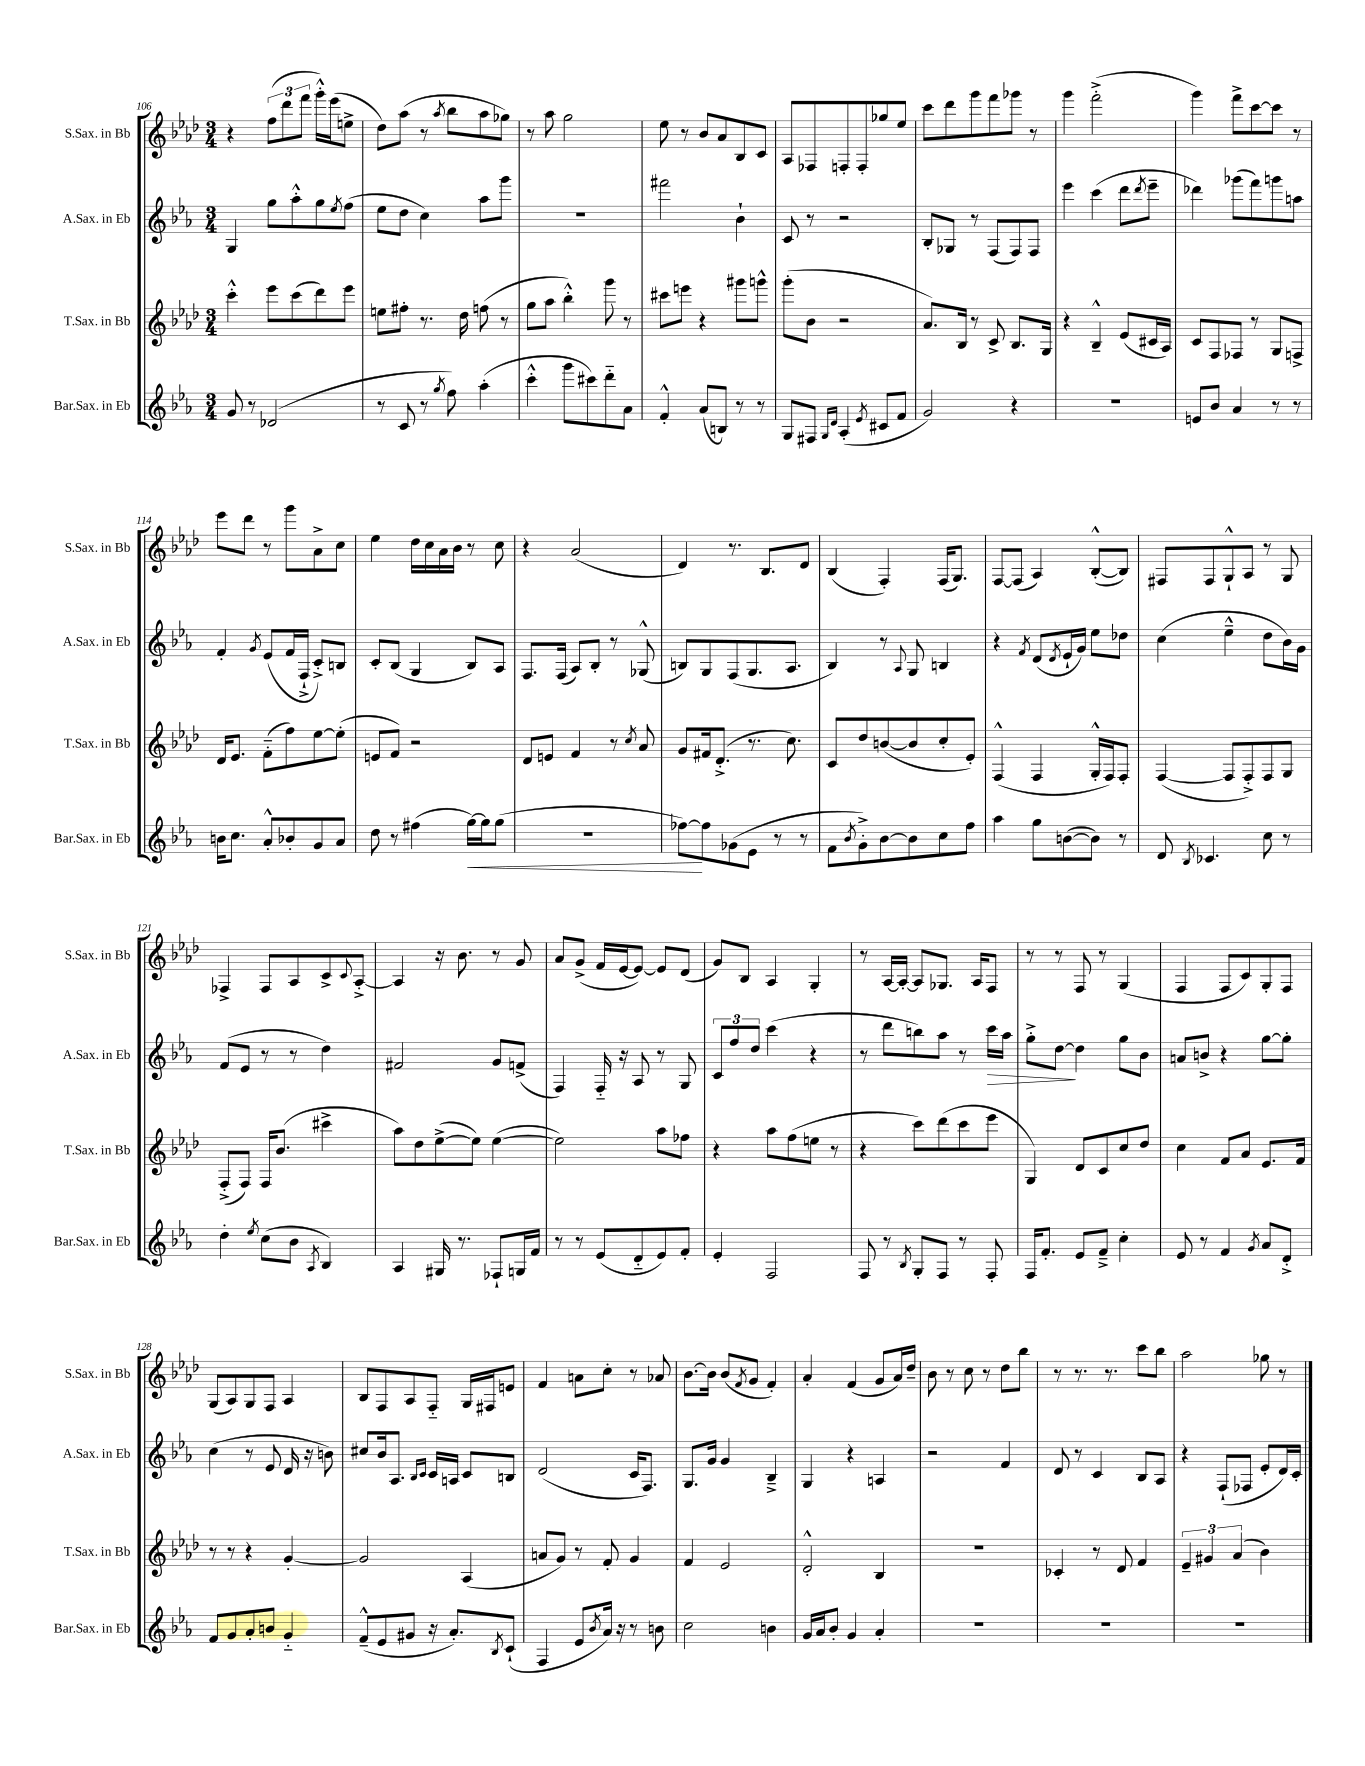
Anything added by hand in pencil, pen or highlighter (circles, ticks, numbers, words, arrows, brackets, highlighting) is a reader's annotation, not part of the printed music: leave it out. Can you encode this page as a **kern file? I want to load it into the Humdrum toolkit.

**kern	**dynam	**kern	**kern	**dynam	**kern
*part4	*part4	*part3	*part2	*part2	*part1
*staff4	*staff4	*staff3	*staff2	*staff2	*staff1
*I"Bar.Sax. in Eb	*	*I"T.Sax. in Bb	*I"A.Sax. in Eb	*	*I"S.Sax. in Bb
*I'Bar.Sax. in Eb	*	*I'T.Sax. in Bb	*I'A.Sax. in Eb	*	*I'S.Sax. in Bb
*clefG2	*	*clefG2	*clefG2	*	*clefG2
*k[b-e-a-]	*	*k[b-e-a-d-]	*k[b-e-a-]	*	*k[b-e-a-d-]
*M3/4	*	*M3/4	*M3/4	*	*M3/4
=106	=106	=106	=106	=106	=106
8g/	.	4ccc'^^\	4G/	.	4r
8r	.	.	.	.	.
(2d-X/	.	8eee-\L	8gg\L	.	(12ff\L
.	.	.	.	.	12ddd-\
.	.	(8ccc\	8aa-'^^\	.	.
.	.	.	.	.	12fff\J
.	.	8ddd-\)	8gg\	.	16ggg'^^\LL)
.	.	.	.	.	(16eee-\J
.	.	.	8qee-/	.	.
.	.	8eee-\J	(8ff\J	.	8een^\J
=107	=107	=107	=107	=107	=107
8r	.	8een\L	8ee-\L	.	8dd-\L)
8c/	.	8ff#X'\J	8dd\J	.	(8aa-\J
8r	.	8.r	4cc\)	.	8r
8qgg/	.	.	.	.	8qaa-/
8ff\)	.	.	.	.	8bb-\L
.	.	16dd-\	.	.	.
(4aa-'\	.	(8ffn\	8aa-\L	.	8aa-\
.	.	8r	8ggg\J	.	8gg-X\J)
=108	=108	=108	=108	=108	=108
4ccc'^^\	.	8gg\L	2.r	.	8r
.	.	8aa-\J	.	.	8aa-\
8ggg\L	.	4bb-'^^\)	.	.	2gg\
8ccc#X\)	.	.	.	.	.
8ddd\	.	8ggg\	.	.	.
8a-\J	.	8r	.	.	.
=109	=109	=109	=109	=109	=109
4f'^^/	.	8ccc#X\L	2fff#X\	.	8ee-\
.	.	8eeen\J	.	.	8r
(8a-/L	.	4r	.	.	8b-/L
8Bn/J)	.	.	.	.	8a-/
8r	.	8ggg#X\L	4b-`\	.	8B-/
8r	.	8gggn^^\J	.	.	8c/J
=110	=110	=110	=110	=110	=110
8G/L	.	(8ggg'\L	8c/	.	8A-/L
8F#X/J	.	8b-\J	8r	.	8F-X/
16qqG/LL	.	.	.	.	.
16qqd/JJ	.	.	.	.	.
(4A-'/	.	2r	2r	.	8Fn'/
.	.	.	.	.	8F'/
8qe-/	.	.	.	.	.
8c#X/L	.	.	.	.	8gg-X/
8f/J	.	.	.	.	8ee-/J
=111	=111	=111	=111	=111	=111
2g/)	.	8.a-/L)	8B-'/L	.	8ccc\L
.	.	.	8G-X/J	.	8ddd-\
.	.	16B-/Jk	.	.	.
.	.	8r	8r	.	8ggg\
.	.	8c^/	(8F/L	.	8fff\
4r	.	8.B-/L	8F/)	.	8ggg-X\J
.	.	.	8F/J	.	8r
.	.	16G/Jk	.	.	.
=112	=112	=112	=112	=112	=112
2.r	.	4r	4eee-\	.	4ggg\
.	.	4B-~^^/	(4ccc\	.	(2fff'^\
.	.	(8e-/L	8ddd\L	.	.
.	.	.	8qddd/	.	.
.	.	16c#X/L	8eee-~\J	.	.
.	.	16A-/JJ)	.	.	.
=113	=113	=113	=113	=113	=113
8en/L	.	8c/L	4ddd-X\)	.	4ggg\)
8b-/J	.	8F/	.	.	.
4a-/	.	8F-X/J	(8ggg-X\L	.	8fff^\L
.	.	8r	8fff\)	.	[8ccc\
8r	.	8G/L	8gggn\	.	8ccc\J]
8r	.	8Fn^/J	8aan\J	.	8r
!!LO:LB:g=z
=114	=114	=114	=114	=114	=114
16bn\KL	.	16d-/KL	4f'/	.	8eee-\L
8.cc\J	.	8.e-/J	.	.	.
.	.	.	.	.	8ddd-\J
.	.	.	8qg/	.	.
8a-'^^/L	.	(8f\L	(8e-/L	.	8r
8b-X'/	.	8ff\)	16f/L	.	8ggg\L
.	.	.	16F`^/JJ	.	.
8g/	.	[8ee-\	8c'^/L)	.	8a-^\
8a-/J	.	(8ee-'\J]	8Bn/J	.	8cc\J
=115	=115	=115	=115	=115	=115
8dd\	.	8en/L	8c'/L	.	4ee-\
8r	.	8f/J)	(8B-/J	.	.
(4ff#X\	.	2r	4G/	.	16dd-\LL
.	.	.	.	.	16cc\
.	.	.	.	.	16a-\
.	.	.	.	.	16b-\JJ
!	!LO:HP:b	!	!	!	!
[16gg\LL)	<	.	8B-/L)	.	8r
16gg\J]	.	.	.	.	.
(8gg\J	.	.	8A-/J	.	8cc\
=116	=116	=116	=116	=116	=116
2.r	.	8d-/L	8.F/L	.	4r
.	.	8en/J	.	.	.
.	.	.	(16F/Jk	.	.
.	.	4f/	8A-/L)	.	(2a-/
.	.	.	8B-'/J	.	.
.	.	8r	8r	.	.
.	.	8qcc/	.	.	.
.	.	8a-/	(8G-X^^/	.	.
=117	=117	=117	=117	=117	=117
[8ff-X\L)	.	8g/L	8Bn/L)	.	4d-/)
8ff-\]	[	16f#X/k	8G/	.	.
.	.	(8.d-'^/J	.	.	.
(8g-X\	.	.	(8F/	.	8.r
8e-\J	.	8.r	8.G/	.	.
.	.	.	.	.	8.B-/L
8r	.	.	.	.	.
.	.	8.cc\)	8.A-/J	.	.
8r	.	.	.	.	8d-/J
=118	=118	=118	=118	=118	=118
8f\L	.	8c/L	4B-/)	.	(4B-/
8qb-/	.	.	.	.	.
8g'^\)	.	8dd-/	.	.	.
[8b-\	.	([8bn/	8r	.	4F'/)
.	.	.	8qqA-/	.	.
8b-\]	.	8b/]	8G/	.	.
8cc\	.	8cc'/	4Bn/	.	(16F/KL
.	.	.	.	.	8.G/J)
8ff\J	.	8e-'/J)	.	.	.
=119	=119	=119	=119	=119	=119
4aa-\	.	(4F^^/	4r	.	[8F/L
.	.	.	.	.	(8F/J]
.	.	.	8qf/	.	.
8gg\L	.	4F/	(8d/L	.	4A-/)
.	.	.	8qd/	.	.
([8bn\	.	.	16e-`/L	.	.
.	.	.	16g/JJ)	.	.
8b\J])	.	16G'^^/LL	8ee-\L	.	([8B-'^^/L
.	.	16F/J)	.	.	.
8r	.	8F'/J	8dd-X\J	.	8B-/J])
=120	=120	=120	=120	=120	=120
8d/	.	([4F/	(4cc\	.	8F#X/L
8qB-/	.	.	.	.	.
4.c-X/	.	.	.	.	8F#/
.	.	8F/L]	4ee-~^^\	.	8G`^^/
.	.	8F'^/)	.	.	8A-/J
8cc\	.	8F/	8dd\L	.	8r
8r	.	8G/J	16b-\L)	.	8G/
.	.	.	16g\JJ	.	.
!!LO:LB:g=z
=121	=121	=121	=121	=121	=121
4dd'\	.	(8F'^/L	(8f/L	.	4F-X^/
.	.	8F/J)	8e-/J	.	.
8qee-/	.	.	.	.	.
(8cc\L	.	16F/KL	8r	.	8F-/L
.	.	(8.b-/J	.	.	.
8b-\J	.	.	8r	.	8A-/
8qA-/	.	.	.	.	.
4B-/)	.	4ccc#X^\	4dd\)	.	8c^/
.	.	.	.	.	8qqc/
.	.	.	.	.	[8A-'^/J
=122	=122	=122	=122	=122	=122
4A-/	.	8aa-\L)	2f#X/	.	4A-/]
.	.	8dd-\	.	.	.
16G#X/	.	([8ee-^\	.	.	16r
8.r	.	.	.	.	8.b-\
.	.	8ee-\J])	.	.	.
8F-X`/L	.	([4ee-\	8g/L	.	8r
16Gn/L	.	.	(8fn^/J	.	8g/
16f/JJ	.	.	.	.	.
=123	=123	=123	=123	=123	=123
8r	.	2ee-\])	4F/)	.	8a-/L
8r	.	.	.	.	(8g^/J
(8e-/L	.	.	16F/	.	16f/LL
.	.	.	16r	.	[16e-/J
8d/	.	.	8A-/	.	8e-/J_)
8e-/)	.	8aa-\L	8r	.	8e-/L]
8f'/J	.	8ff-X\J	8G/	.	(8d-/J
=124	=124	=124	=124	=124	=124
4e-'/	.	4r	12c/L	.	8g/L)
.	.	.	12ff/	.	.
.	.	.	.	.	8B-/J
.	.	.	12dd/J	.	.
2F/	.	8aa-\L	(4ccc\	.	4A-/
.	.	(8ff\	.	.	.
.	.	8een\J	4r	.	4G'/
.	.	8r	.	.	.
=125	=125	=125	=125	=125	=125
8F/	.	4r	8r	.	8r
8r	.	.	8ddd\L	.	[16A-/LL
.	.	.	.	.	16A-'/JJ_
8qB-/	.	.	.	.	.
8G'/L	.	8ccc\L)	8bbn\)	.	8A-/L]
8F/J	.	(8ddd-\	8aa-\J	.	8.G-X/J
8r	.	8ccc\	8r	.	.
.	.	.	.	.	16A-/KL
!	!	!	!	!LO:HP:b	!
8F'/	.	8eee-\J	16ccc\LL	>	8F/J
.	.	.	16aa-\JJ	.	.
=126	=126	=126	=126	=126	=126
16F/KL	.	4G/)	8gg'^\L	.	8r
8.f'/J	.	.	.	.	.
.	.	.	[8dd\J	.	8r
8e-/L	.	8d-/L	4dd\]	]	8F/
8f~^/J	.	8c/	.	.	8r
4cc'\	.	8cc/	8gg\L	.	(4G/
.	.	8dd-/J	8b-\J	.	.
=127	=127	=127	=127	=127	=127
8e-/	.	4cc\	8an/L	.	4F/
8r	.	.	8bn^/J	.	.
4f/	.	8f/L	4r	.	8F/L
.	.	8a-/J	.	.	8c/)
8qg/	.	.	.	.	.
8a-/L	.	8.e-/L	[8gg\L	.	8G'/
8d'^/J	.	.	8gg'\J]	.	8F/J
.	.	16f/Jk	.	.	.
!!LO:LB:g=z
=128	=128	=128	=128	=128	=128
8f/L	.	8r	(4cc\	.	(8G/L
8g/	.	8r	.	.	8A-/)
8a-'/	.	4r	8r	.	8G/
8bn/J	.	.	8e-/	.	8F/J
4g/	.	[4g'/	16d/	.	4A-/
.	.	.	16r	.	.
.	.	.	8bn\)	.	.
=129	=129	=129	=129	=129	=129
(8f~^^/L	.	2g/]	8cc#X/L	.	8B-/L
8e-/	.	.	16b-/k	.	8F/
.	.	.	8.A-/J	.	.
8g#X/J	.	.	.	.	8A-/
.	.	.	16qqB-/LL	.	.
.	.	.	16qqc/JJ	.	.
16r	.	.	16c/LL	.	8F/J
8.a-'/L)	.	.	16An/JJ	.	.
.	.	(4A-/	8c/L	.	16G/LL
.	.	.	.	.	16F#X/J
8qB-/	.	.	.	.	.
(8c`/J	.	.	8Bn/J	.	8en/J
=130	=130	=130	=130	=130	=130
4F/	.	8an/L	(2d/	.	4f/
.	.	8g/J)	.	.	.
8e-/L	.	8r	.	.	8an\L
8qb-/	.	.	.	.	.
16a-/Jk)	.	8f'/	.	.	8cc'\J
16r	.	.	.	.	.
8r	.	4g/	16c/KL	.	8r
.	.	.	8.F/J)	.	.
8bn\	.	.	.	.	8a-X/
=131	=131	=131	=131	=131	=131
2cc\	.	4f/	8.G/L	.	[8.b-\L
.	.	.	16g/Jk	.	16b-\Jk]
.	.	2e-/	4g/	.	(8b-/L
.	.	.	.	.	8qf/
.	.	.	.	.	8g/J
4bn\	.	.	4B-~^/	.	4f'/)
=132	=132	=132	=132	=132	=132
16g/LL	.	2d-'^^/	4G/	.	4a-'/
16a-/J	.	.	.	.	.
8b-'/J	.	.	.	.	.
4g/	.	.	4r	.	(4f/
4a-'/	.	4B-/	4An/	.	8g/L
.	.	.	.	.	16a-/L)
.	.	.	.	.	16dd-~/JJ
=133	=133	=133	=133	=133	=133
2.r	.	2.r	2r	.	8b-\
.	.	.	.	.	8r
.	.	.	.	.	8cc\
.	.	.	.	.	8r
.	.	.	4f/	.	8dd-\L
.	.	.	.	.	8bb-\J
=134	=134	=134	=134	=134	=134
2.r	.	4c-X'/	8d/	.	8r
.	.	.	8r	.	8.r
.	.	8r	4c/	.	.
.	.	.	.	.	8.r
.	.	8d-/	.	.	.
.	.	4f/	8B-/L	.	8ccc\L
.	.	.	8A-/J	.	8bb-\J
=135	=135	=135	=135	=135	=135
2.r	.	6e-~/	4r	.	2aa-\
.	.	6g#X/	.	.	.
.	.	.	(8F`/L	.	.
.	.	(6a-/	.	.	.
.	.	.	8F-X/J	.	.
.	.	4b-\)	8e-'/L	.	8gg-X\
.	.	.	16d/L)	.	8r
.	.	.	16c'/JJ	.	.
==	==	==	==	==	==
*-	*-	*-	*-	*-	*-
